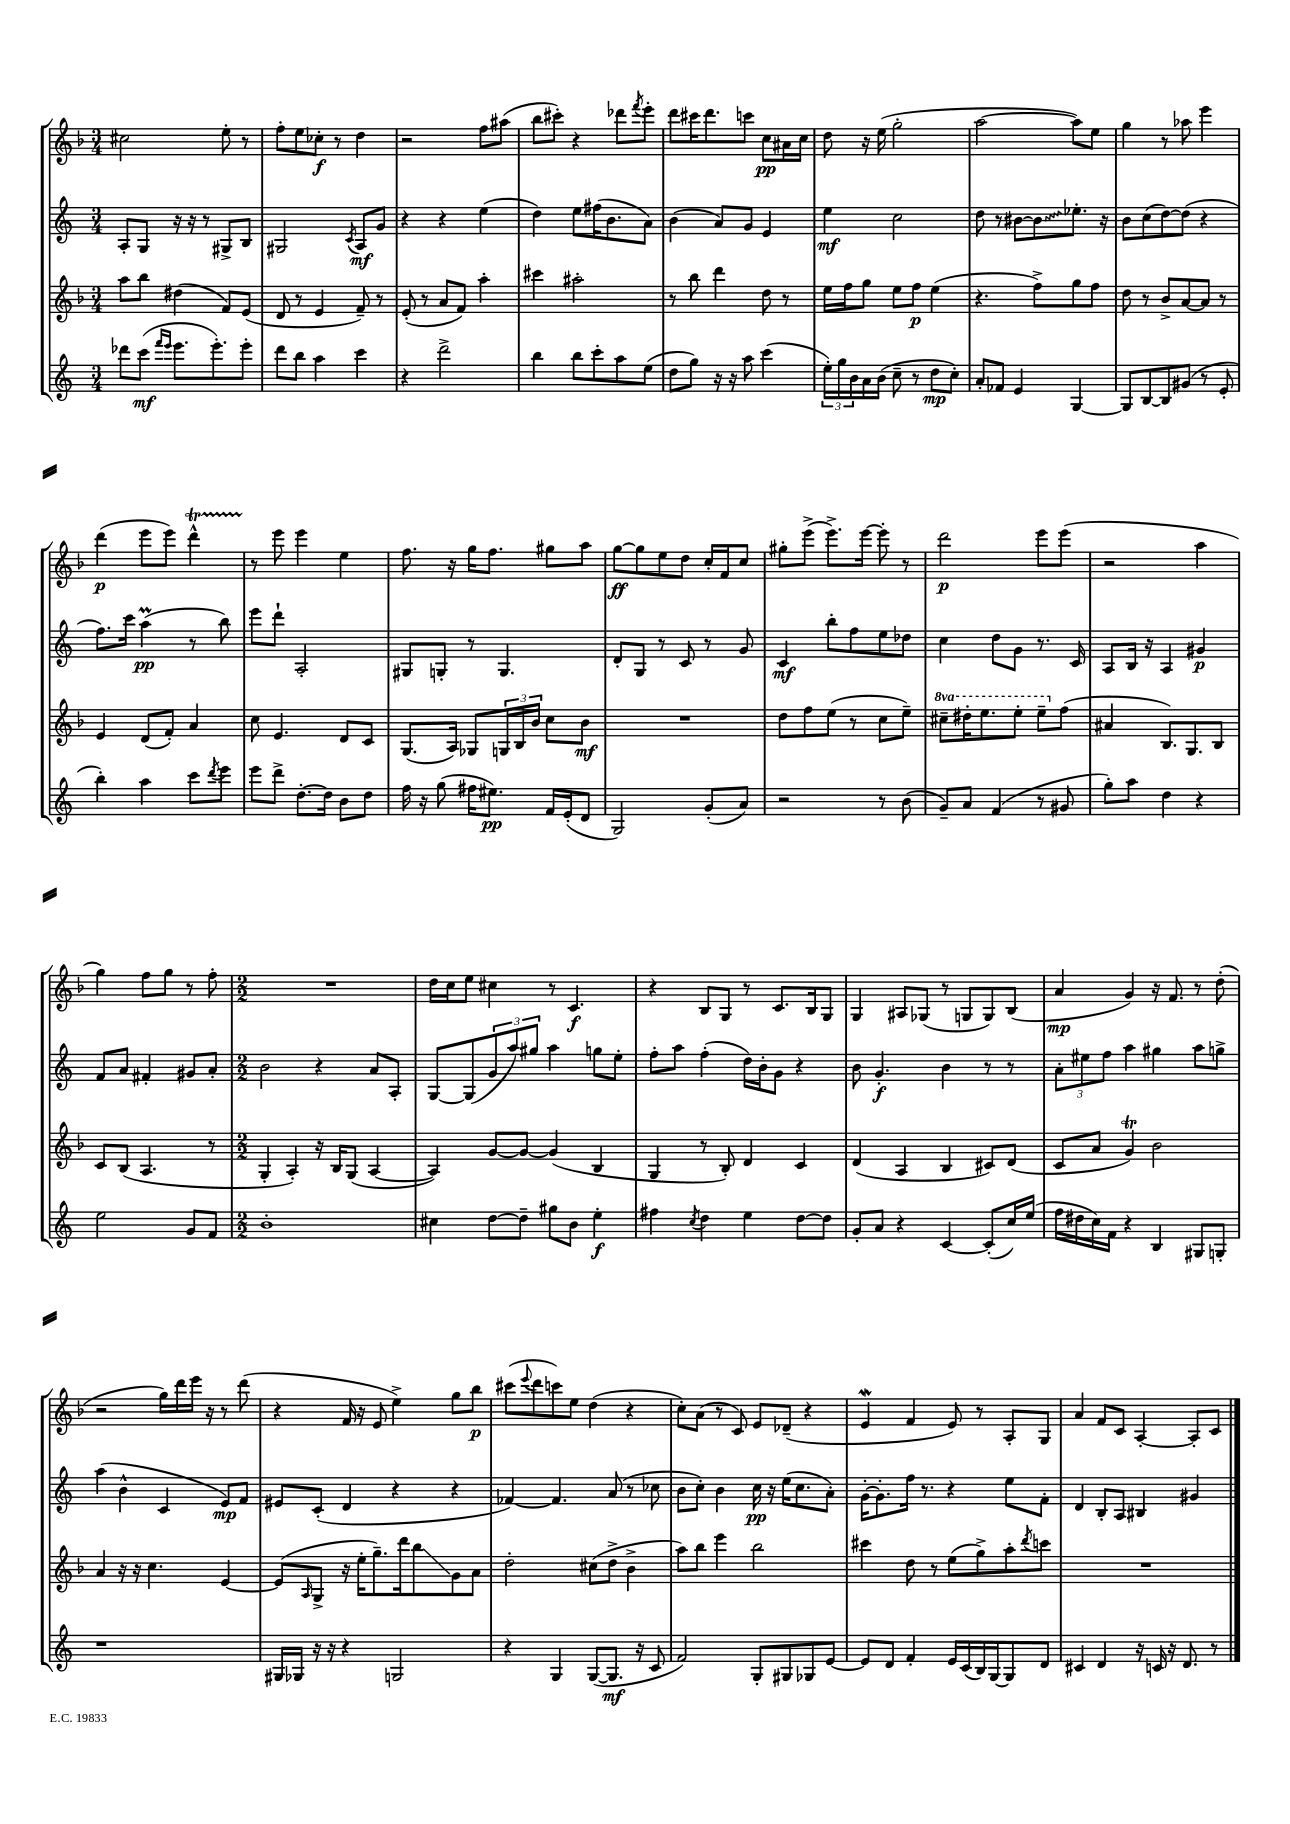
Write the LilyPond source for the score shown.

<<
\new StaffGroup <<
\new Staff = "s0" {
    \clef treble \key f \major \numericTimeSignature \time 3/4
    cis''2 e''8-. r8 |
    f''8-. e''8 ces''8-.\f r8 d''4 |
    r2 f''8 ais''8( |
    bes''8 cis'''8-.) r4 des'''8 \acciaccatura { f'''8 } e'''8-. |
    d'''8 cis'''16 d'''8. c'''8 c''8\pp ais'16 c''16 |
    d''8 r16 e''16( g''2-. |
    a''2~ a''8) e''8 |
    g''4 r8 aes''8 e'''4 |
    d'''4\p( e'''8 e'''8) d'''4-^\startTrillSpan |
    r8\stopTrillSpan e'''8 e'''4 e''4 |
    f''8. r16 g''16 f''8. gis''8 a''8 |
    g''8~\ff g''8 e''8 d''8 c''16-. f'16 c''8 |
    gis''8-. e'''8->( e'''8.->) e'''16~ e'''8-. r8 |
    d'''2\p e'''8 e'''8( |
    r2 a''4 |
    g''4) f''8 g''8 r8 f''8-. |
    \numericTimeSignature \time 2/2 R1 |
    d''16 c''16 e''8 cis''4 r8 c'4.\f |
    r4 bes8 g8 r8 c'8. bes16 g8 |
    g4 ais8 ges8( r8 g8 g8) bes8( |
    a'4\mp g'4) r16 f'8. r8 d''8-.( |
    r2 g''16) d'''16 e'''16 r16 r8 d'''8( |
    r4 f'16 r16 e'8 e''4->) g''8 bes''8\p |
    cis'''8( \appoggiatura { e'''8 } d'''8 c'''8) e''8 d''4( r4 |
    c''8-.) a'8( r8 c'8) e'8 des'8--( r4 |
    e'4\mordent f'4 e'8) r8 a8-. g8 |
    a'4 f'8 c'8 a4~-. a8-. c'8 \bar "|." |
}
\new Staff = "s1" {
    \clef treble \key c \major \numericTimeSignature \time 3/4
    a8-. g8 r16 r16 r8 gis8-> b8 |
    gis2 \acciaccatura { c'8 } a8\mf g'8 |
    r4 r4 e''4( |
    d''4) e''8 fis''16( b'8. a'8) |
    b'4( a'8) g'8 e'4 |
    e''4\mf c''2 |
    d''8 r8 bis'8~ \once \override Glissando.style = #'zigzag bis'8\glissando ees''8.-. r16 |
    b'8 c''8( d''8~) d''8( r4 |
    f''8.) c'''16 a''4\prall\pp( r8 b''8) |
    e'''8 d'''8-! a2-. |
    gis8 g8-. r8 g4. |
    d'8-. g8 r8 c'8 r8 g'8 |
    c'4\mf b''8-. f''8 e''8 des''8 |
    c''4 d''8 g'8 r8. c'16 |
    a8 b16 r16 a4 gis'4\p |
    f'8 a'8 fis'4-. gis'8 a'8-. |
    \numericTimeSignature \time 2/2 b'2 r4 a'8 a8-. |
    g8~ g8( \tuplet 3/2 { g'8 a''8) gis''8 } a''4 g''8 e''8-. |
    f''8-. a''8 f''4-.( d''16) b'16-. g'8 r4 |
    b'8 g'4.-.\f b'4 r8 r8 |
    \tuplet 3/2 { a'8-. eis''8 f''8 } a''4 gis''4 a''8 g''8-> |
    a''4( b'4-^ c'4 e'8\mp) f'8 |
    eis'8 c'8-.( d'4 r4 r4 |
    fes'4~) fes'4. a'8( r8 ces''8 |
    b'8 c''8-.) b'4 c''16\pp r16 e''16( c''8. a'8-.) |
    g'16~-. g'8.-. f''16 r8. r4 e''8 f'8-. |
    d'4 b8-. a8 bis4 gis'4 \bar "|." |
}
\new Staff = "s2" {
    \clef treble \key f \major \numericTimeSignature \time 3/4 \set Staff.ottavationMarkups = #ottavation-simple-ordinals
    a''8 bes''8 dis''4( f'8) e'8( |
    d'8 r8 e'4 f'8--) r8 |
    e'8-.( r8 a'8 f'8) a''4-. |
    cis'''4 ais''2-. |
    r8 bes''8 d'''4 d''8 r8 |
    e''16 f''16 g''8 e''8 f''8\p e''4( |
    r4. f''8->) g''8 f''8 |
    d''8 r8 bes'8-> a'8~ a'8 r8 |
    e'4 d'8( f'8-.) a'4 |
    c''8 e'4. d'8 c'8 |
    g8.( a16) ges8 \tuplet 3/2 { g16 bes16 bes'16 } c''8 bes'8\mf |
    R2. |
    d''8 f''8 e''8( r8 c''8 e''8--) |
    \ottava #1 cis'''8-- dis'''16-. e'''8. e'''8-. e'''8-- \ottava #0 f''8( |
    ais'4 bes8.) g8. bes8 |
    c'8 bes8( a4. r8 |
    \numericTimeSignature \time 2/2 g4-. a4-.) r16 bes16 g8( a4~ |
    a4) g'8~ g'8~ g'4( bes4 |
    g4 r8 bes8-.) d'4 c'4 |
    d'4( a4 bes4 cis'8) d'8( |
    c'8 a'8 g'4\trill) bes'2 |
    a'4 r16 r16 c''4. e'4~ |
    e'8( \grace { a16 } g8-> r16 e''16-. g''8.--) d'''16 bes''8\glissando g'8 a'8 |
    d''2-. cis''8( d''8-> bes'4-> |
    a''8) bes''8 e'''4 bes''2 |
    cis'''4 d''8 r8 e''8( g''8->) a''8-. \acciaccatura { d'''8 } c'''8 |
    R1 \bar "|." |
}
\new Staff = "s3" {
    \clef treble \key c \major \numericTimeSignature \time 3/4
    des'''8 c'''8\mf( \grace { f'''16 e'''16 } e'''8. e'''8.-.) e'''8-. |
    d'''8 b''8 a''4 c'''4 |
    r4 d'''2-> |
    b''4 b''8 c'''8-. a''8 e''8( |
    d''8 g''8) r16 r16 a''8 c'''4( |
    \tuplet 3/2 { e''16-.) g''16 b'16 } a'16 b'16( c''8-- r8 d''8\mp c''8-.) |
    a'8-. fes'8 e'4 g4~ |
    g8 b8~ b8 gis'8( r8 e'8-. |
    b''4-.) a''4 c'''8 \acciaccatura { d'''8 } e'''8 |
    e'''8 d'''8-> d''8.~-. d''16 b'8 d''8 |
    f''16 r16 g''8( fis''16 eis''8.\pp) f'16 e'16-.( d'8 |
    g2) g'8-.( a'8) |
    r2 r8 b'8( |
    g'8--) a'8 f'4( r8 gis'8 |
    g''8-.) a''8 d''4 r4 |
    e''2 g'8 f'8 |
    \numericTimeSignature \time 2/2 b'1-. |
    cis''4 d''8~ d''8-- gis''8 b'8 e''4-.\f |
    fis''4 \acciaccatura { c''8 } d''4 e''4 d''8~ d''8 |
    g'8-. a'8 r4 c'4~ c'8-.( c''16) e''16( |
    f''16 dis''16 c''16) f'16 r4 b4 gis8 g8-. |
    r1 |
    gis16 ges16 r16 r16 r4 g2 |
    r4 g4 g8~( g8.\mf r16 c'8 |
    f'2) g8-. gis8 ges8 e'8~ |
    e'8 d'8 f'4-. e'16 c'16( b16) g16~ g8 d'8 |
    cis'4 d'4 r16 c'16 r16 d'8. r8 \bar "|." |
}
>>
>>
\layout { \context { \Score \remove "Bar_number_engraver" } }
